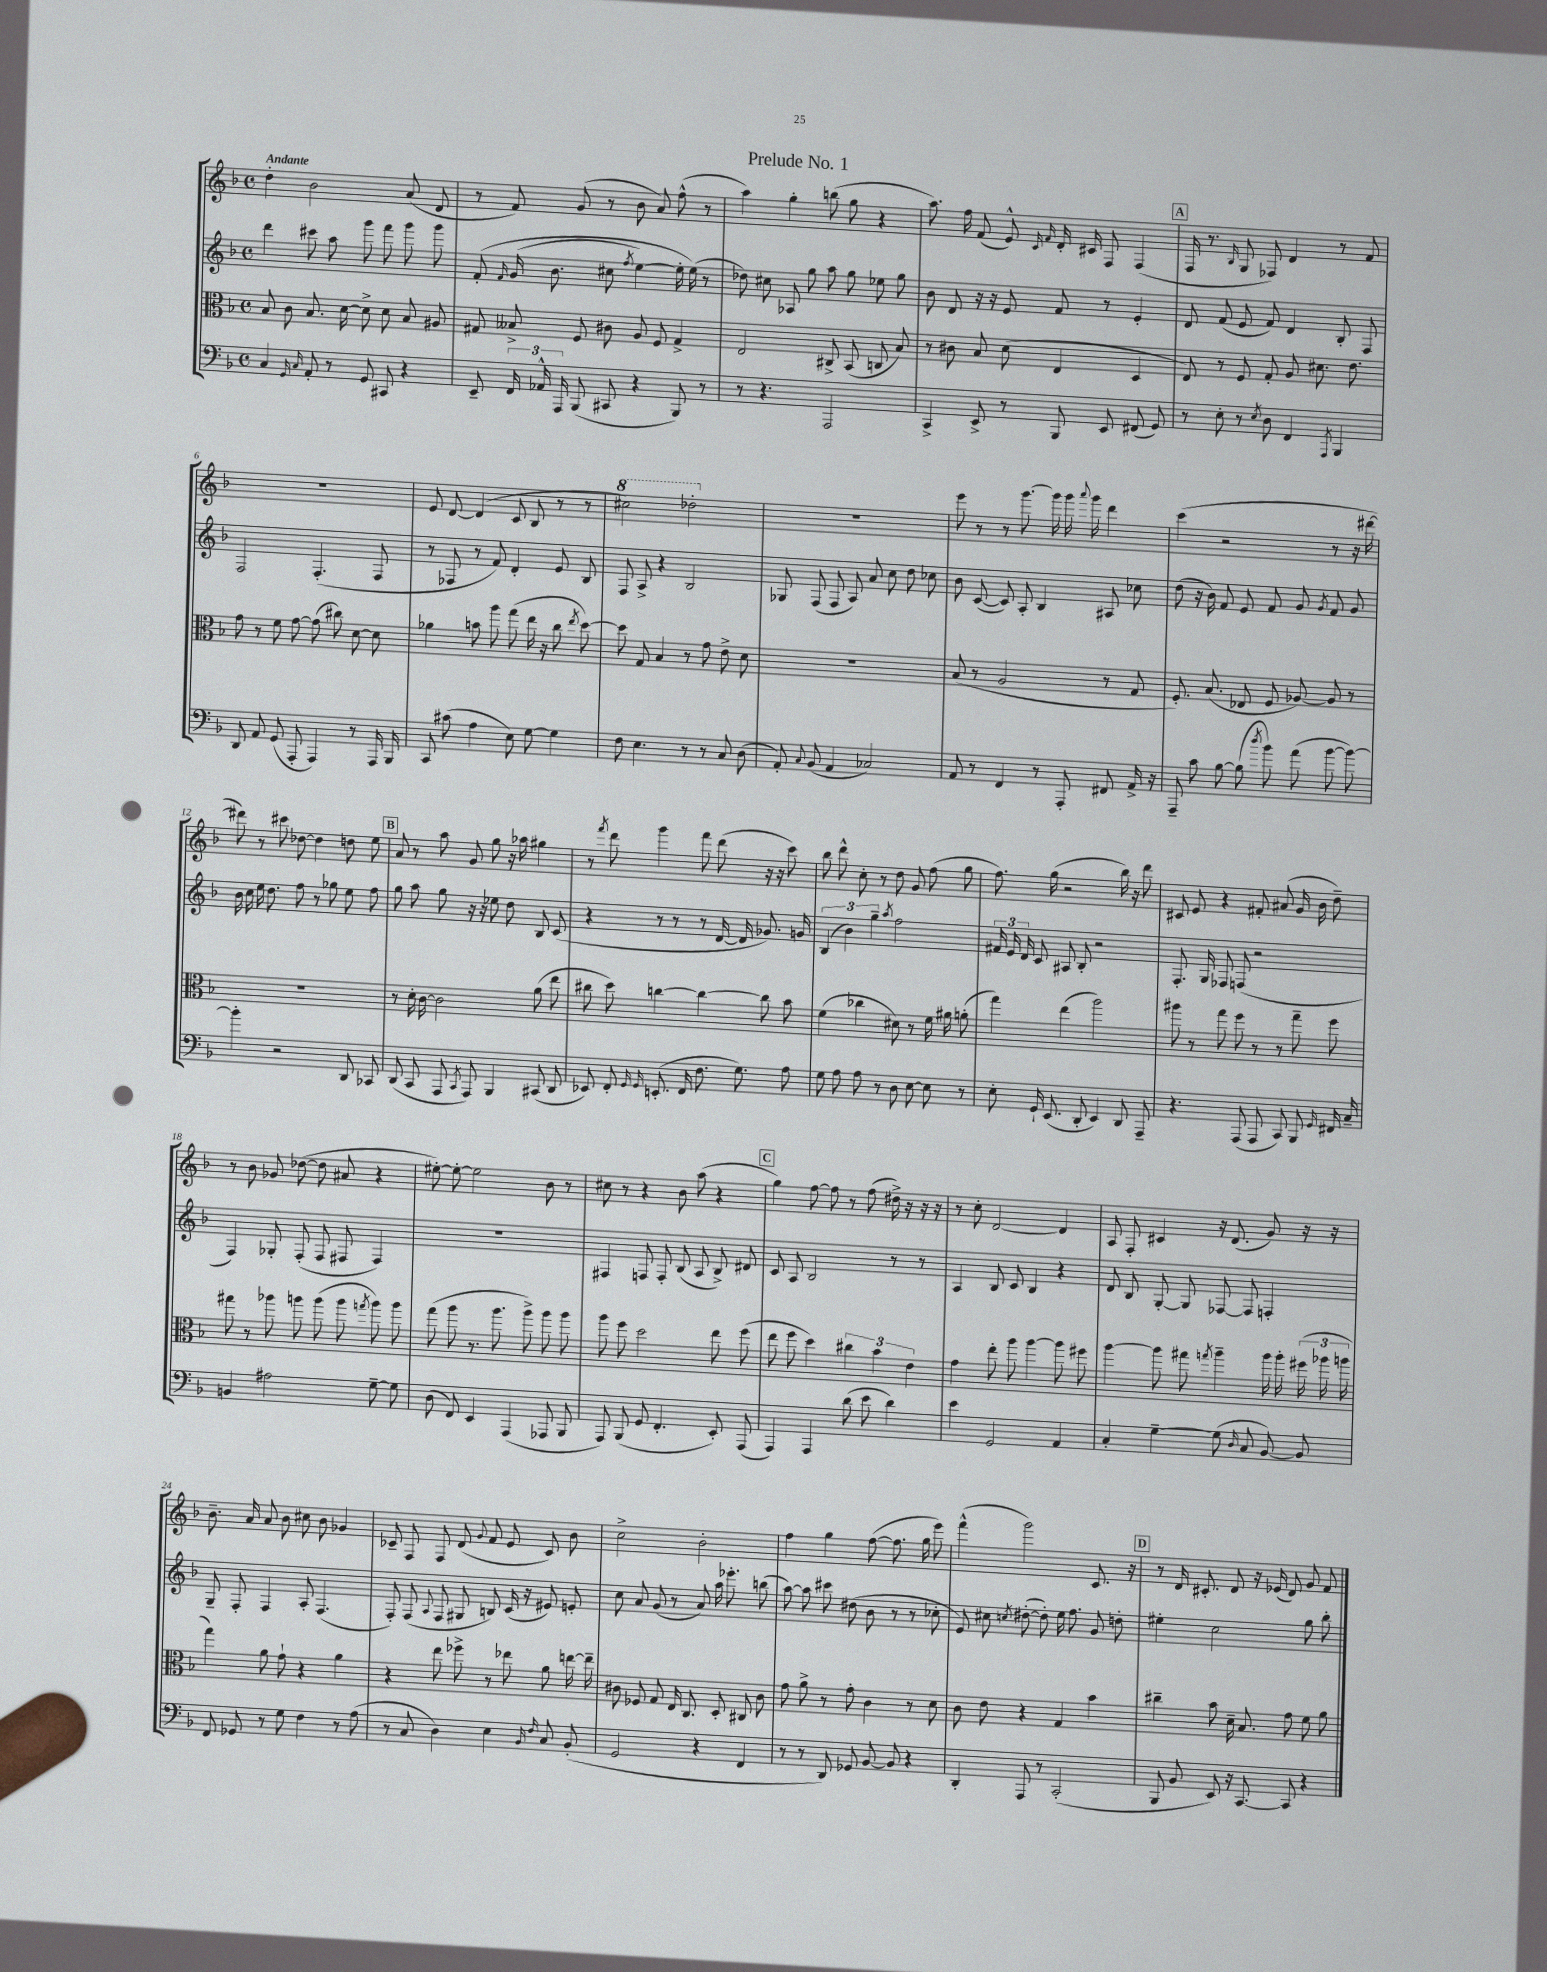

**kern	**kern	**kern	**kern
*part4	*part3	*part2	*part1
*staff4	*staff3	*staff2	*staff1
*clefF4	*clefC3	*clefG2	*clefG2
*k[b-]	*k[b-]	*k[b-]	*k[b-]
*M4/4	*M4/4	*M4/4	*M4/4
*met(c)	*met(c)	*met(c)	*met(c)
=1	=1	=1	=1
!	!	!	!LO:TX:a:B:t=Andante
4C/	8B-/	4ddd\	4dd'\
.	8c\	.	.
16qqGG/	.	.	.
16qqC/	.	.	.
8AA'/	8.B-/	8ccc#X\	2b-\
8r	.	8aa\	.
.	[16d\	.	.
8GG/	8d^\]	8ggg\	.
8CC#X/	8d\	8fff\	.
4r	8B-/	8ggg\	(8a/
.	8A#X/	8ggg\	8d/
=2	=2	=2	=2
8EE~/	8G#X/	(8f'/	8r
.	.	16qqf/	.
24FF/	8B--X^/	(16g/	8f/)
24AA-X^^/	.	.	.
.	.	8.b-\	.
24AAA/	.	.	.
(8BBB-/	8F/	.	(8g/
8CC#X/	8c#X\	8cc#X\	8r
.	.	8qff/	.
4r	8A/	[4ee\)	8b-\
.	8F/	.	8a/)
8BBB-/)	4G#^/	16ee'\]	(8ff^^\
.	.	(16ee\)	.
8r	.	8r	8r
=3	=3	=3	=3
8r	2E/	8dd-X\)	4aa\)
4.r	.	8cc#X\	.
.	.	8A-X/	4gg'\
.	.	8gg\	.
2AAA/	8C#X^/	8aa\	(8bbn\
.	(8BB-/	8gg\	8gg\
.	8Cn/	8ee-X\	4r
.	8B-/)	8gg\	.
=4	=4	=4	=4
4CC^/	8r	8b-\	8.aa\)
.	8c#X\	8d/	.
.	.	.	16ff\
8EE^/	8B-/	16r	(8f/
.	.	16r	.
8r	(8d\	8e/	8e^^/)
.	.	.	16qqc/
.	.	.	16qqf/
8BBB-/	4E/	8f/	16d'/
.	.	.	16c#X/
8EE/	.	8r	8F/
(8FF#X/	4D/	4e'/	(4F/
8GG/)	.	.	.
!!LO:REH:place=s1:t=A
=5	=5	=5	=5
8r	8E/)	8d/	16F/
.	.	.	8.r
8E'\	8r	(8f/	.
.	.	.	16qqB-/
8r	8F/	8e/	8G/
8qE/	.	.	.
8D\	8G'/	8f/)	8F-X/)
4FF/	8A/	4d/	4d/
.	8.d#X\	.	.
8qAAA/	.	.	.
4BBB-/	.	8B-'/	8r
.	8.e\	.	.
.	.	8F/	8f/
!!LO:LB:g=z
=6	=6	=6	=6
8DD/	8g\	2F/	1r
8AA/	8r	.	.
(8GG/	8f\	.	.
8AAA'/	[8g\	.	.
4AAA/)	(8g\]	(4.F'/	.
.	8cc#X\)	.	.
8r	[8d\	.	.
16AAA/	8d\]	8F/	.
16BBB-/	.	.	.
=7	=7	=7	=7
8CC/	4a-X\	8r	8e/
(8c#X\	.	8F-X/	[8d/
4A\	8bn\	8r	(4d/]
.	8aa\	8f/)	.
8E\)	(8gg\	4d'/	8c/
[8G\	16ee\	.	8B-/
.	16r	.	.
4G\]	8cc\	8e/	8r
.	8qee/	.	.
.	[8dd\)	8B-/	8r
=8	=8	=8	=8
*	*	*	*8va
8F\	8dd\]	8F/	2ccc#X\)
4.E\	8G/	8A^/	.
.	4B-/	4r	.
8r	8r	2B-/	2ddd-X'\
8r	8g\	.	.
8C/	8e^\	.	.
(8D\	8d\	.	.
=9	=9	=9	=9
*	*	*	*X8va
8AA'/)	1r	8G-X/	1r
8qqC/	.	.	.
(8BB-/	.	(8F/	.
4AA/	.	8F/	.
.	.	8A/)	.
2C-X/)	.	8a/	.
.	.	8cc\	.
.	.	8dd\	.
.	.	8cc-X\	.
=10	=10	=10	=10
8AA/	(8B-/	8b-\	8eee\
8r	8r	([8c/	8r
4FF/	2A/	8c/])	8r
.	.	8A'/	[8.ggg\
8r	.	4B-/	.
.	.	.	16ggg\]
8AAA'/	.	.	16ggg\
.	.	.	8qqaaa/
.	.	.	16ggg\
8FF#X/	8r	8A#X/	4ddd\
16AA^/	8G/	8cc-X\	.
16r	.	.	.
=11	=11	=11	=11
8AAA~/	8.F'/)	(8dd\	(4ccc\
8c\	.	16r	.
.	(8.B-/	16b-\)	.
[8B-\	.	8f/	2r
(8B-\]	8E-X/	8e/	.
8qdd/	.	.	.
8b-\)	8F/	8f/	.
(8a\	[8A-X/)	8g/	.
.	.	8qg/	.
[8b-\	8A-/]	8f/	8r
8b-\_)	8r	8g/	16r
.	.	.	[16ddd#X\
!!LO:LB:g=z
=12	=12	=12	=12
4b-'\]	1r	16b-\	8ddd#X\])
.	.	16cc\	.
.	.	16ee\	8r
.	.	8.dd\	.
2r	.	.	8ccc#X\
.	.	8ff\	[8dd-X\
.	.	8r	4dd-\]
.	.	8gg-X\	.
8DD/	.	8ee\	8ddn\
8CC-X/	.	8ff\	8ee\
!!LO:REH:place=s1:t=B
=13	=13	=13	=13
(8DD/	8r	8gg\	8a/
8CC/	16d'\	8aa\	8r
.	[16c\	.	.
8AAA/	2c\]	8gg\	8aa\
8qCC/	.	.	.
8AAA/)	.	16r	8g/
.	.	16r	.
4BBB-/	.	8ee-X\	8gg\
.	.	8dd\	16r
.	.	.	16aa-X\
(8CC#X/	(8a\	8B-/	4gg#X\
8DD/	8ee\	(8c/	.
=14	=14	=14	=14
8EE-X/)	8cc#X\	4r	8r
.	.	.	8qfff/
8FF'/	8dd\)	.	8ddd\
16qqGG/	.	.	.
16qqGG/	.	.	.
(8.EEn'/	[4ccn\	8r	4ggg\
.	.	8r	.
16FF/	.	.	.
8.F\	4cc\_	8r	8fff\
.	.	[16d/	(8ddd\
8.G\)	.	16d/]	.
.	8cc\]	8.g-X/)	16r
.	.	.	16r
8A\	8b-\	.	8ccc\)
.	.	16gn/	.
=15	=15	=15	=15
8G\	(4f\	(6B-/	8bb-\
8A\	.	.	8ddd^^\
.	.	6b-\)	.
8A\	4cc-X\	.	8cc'\
.	.	6gg~\	.
8r	.	.	8r
.	.	8qaa/	.
8D\	8d#X\)	2ff\	8dd\
[8E\	8r	.	8g/
8E\]	16f\	.	(8ff\
.	16a#X\	.	.
8r	(8an'\	.	8gg\
=16	=16	=16	=16
8E'\	4gg\)	24f#X/	8.ff\)
.	.	24e/	.
.	.	24d/	.
16GG`/	.	8c/	.
(8.EE/	.	.	(16gg\
.	(4ee\	8A#X/	2r
8DD'/	.	8B-'/	.
4EE/)	2aa\)	2r	.
8DD/	.	.	16bb-\)
.	.	.	16r
8AAA~/	.	.	8ddd\
=17	=17	=17	=17
4.r	8aa#X\	8.F'/	8c#X/
.	8r	.	8e/
.	.	16G/	.
.	8gg\	8F-X/	4r
(8AAA/	8ff\	(8Fn/	.
8AAA/	8r	2r	8f#X'/
8CC/)	8r	.	(8a#X/
8BBB-/	8gg~\	.	16g/
.	.	.	16b-\
16qqGG/	.	.	.
16FF#X/	8ff\	.	8dd~\)
16C~/	.	.	.
!!LO:LB:g=z
=18	=18	=18	=18
4BBn/	8gg#X\	4F/)	8r
.	8r	.	8b-\
2A#X\	8aa-X\	8G-X'/	8g-X/
.	8aan\	(8F'/	([8dd-X\
.	(8aa\	8F/	8dd-\]
.	8aa\	8F#X/	8a#X/
.	8qggn/	.	.
[8G~\	8aa\)	4F#/)	4r
8G\]	8aa\	.	.
=19	=19	=19	=19
(8D\	(8gg\	1r	[8ee#X'\)
8FF/)	8aa\	.	8ee#'\_
4EE/	8.r	.	2ee#\]
.	8.aa\	.	.
(4AAA/	.	.	.
.	8aa^\)	.	.
8AAA-X/	8aa\	.	8b-\
8BBB-/	8aa\	.	8r
=20	=20	=20	=20
8AAA/)	8aa\	4F#X/	8cc#X\
(8BBB-/	8ff\	.	8r
8GG/	2dd\	8Fn/	4r
4.FF'/	.	8F'/	.
.	.	(8B-/	8b-\
.	.	8A/	(8aa\
8EE'/)	8ee\	8B-^/)	4r
(8AAA/	(8ff\	8d#X/	.
!!LO:REH:place=s1:t=C
=21	=21	=21	=21
4AAA/)	8ee\	8c/	4gg\)
.	8ff\	8A/	.
4AAA/	4dd\)	2B-/	[8ff\
.	.	.	8ff\]
(8d\	6cc#X\	.	8r
8e\	.	.	(8ff\
.	6b-\	.	.
4d\)	.	8r	16dd#X^\)
.	.	.	16r
.	6e\	.	.
.	.	8r	16r
.	.	.	16r
=22	=22	=22	=22
4e\	4g\	4A/	8r
.	.	.	8cc'\
2GG/	8ee'\	8B-/	[2d/
.	8aa\	8c/	.
.	[4aa\	4B-/	.
4AA/	8aa\]	4r	4d/]
.	8ff#X\	.	.
=23	=23	=23	=23
4C'/	[4aa\	8d/	8A/
.	.	8B-/	8F'/
[4G~\	8aa\]	[8G'/	4c#X/
.	8gg#X\	8G/]	.
.	8qggn/	.	.
(8G\]	4aa~\	[8F-X/	16r
.	.	.	(8.d/
16qqD/	.	.	.
8C/	.	8F-/]	.
[8BB-/)	16aa\	4Fn'/	8g/)
.	16aa'\	.	.
8BB-/]	(24ff#X\	.	16r
.	24aa-X\	.	.
.	.	.	16r
.	24aan\	.	.
!!LO:LB:g=z
=24	=24	=24	=24
8FF/	4gg\)	8G~/	8.b-~\
8GG-X/	.	8F'/	.
.	.	.	16a/
8r	8a\	4F/	8a/
8G\	8g`\	.	8b-\
4F\	4r	8A'/	8cc#X\
.	.	(4.F/	8b-\
8r	4a\	.	4g-X/
(8A\	.	.	.
=25	=25	=25	=25
8r	4r	8F'/)	8c-X~/
8C/	.	(8F/	8F/
.	.	8qqA/	.
4D\)	8ee\	8F/	8F/
.	8ff-X^\	8G#X/	(8d/
.	.	.	8qqg/
4E\	8r	8Bn/)	8f/
.	8ee-X\	(16c/	8e/
.	.	16r	.
16qqBB-/	.	.	.
16qqF/	.	.	.
8C/	8a\	8e#X/)	8c-/)
(8BB-'/	[16een\	8en'/	8b-\
.	16ee~\]	.	.
=26	=26	=26	=26
2GG/	8c#X\	8cc\	2cc^\
.	8F-X/	8a/	.
.	8G/	(8g/	.
.	16E/	8r	.
.	8.C/	.	.
4r	.	8a/)	2b-'\
.	8D'/	16aa\	.
.	.	8.eee-X'\	.
4FF/	8C#X/	.	.
.	8c#\	(8bbn\	.
=27	=27	=27	=27
8r	8g\	[8aa\)	4ff\
8r	8a^\	8aa\]	.
8DD/)	8r	8ccc#X\	4gg\
8GG-X/	8g'\	(8dd#X\	.
[8BB-/	4c\	8b-\	([8ff\
8BB-/]	.	8r	8.ff\]
4r	8r	8r	.
.	.	.	16gg\
.	8d\	8cc-X'\	8eee\)
=28	=28	=28	=28
4DD'/	8c\	8e/)	(4fff^^\
.	8e\	8cc#X\	.
.	.	8qccn/	.
8AAA/	4r	([8dd#X'\	2ggg\)
8r	.	8dd#'\])	.
(2CC'/	4G/	16ee\	.
.	.	8.ff\	.
.	4b-\	8g/	8.c/
.	.	8ddn'\	.
.	.	.	16r
!!LO:REH:place=s1:t=D
=29	=29	=29	=29
8BBB-/	4cc#X~\	4ee#X'\	8r
8BB-/	.	.	16d/
.	.	.	8.c#X'/
8EE/)	8b-\	2cc\	.
16r	16d~\	.	8d/
[8.CC/	8.B-/	.	.
.	.	.	16r
.	.	.	(16e-X/
8CC/]	8g\	.	8d/)
4r	8f\	8gg\	8g/
.	8a\	8bb-'\	8f/
==	==	==	==
*-	*-	*-	*-
